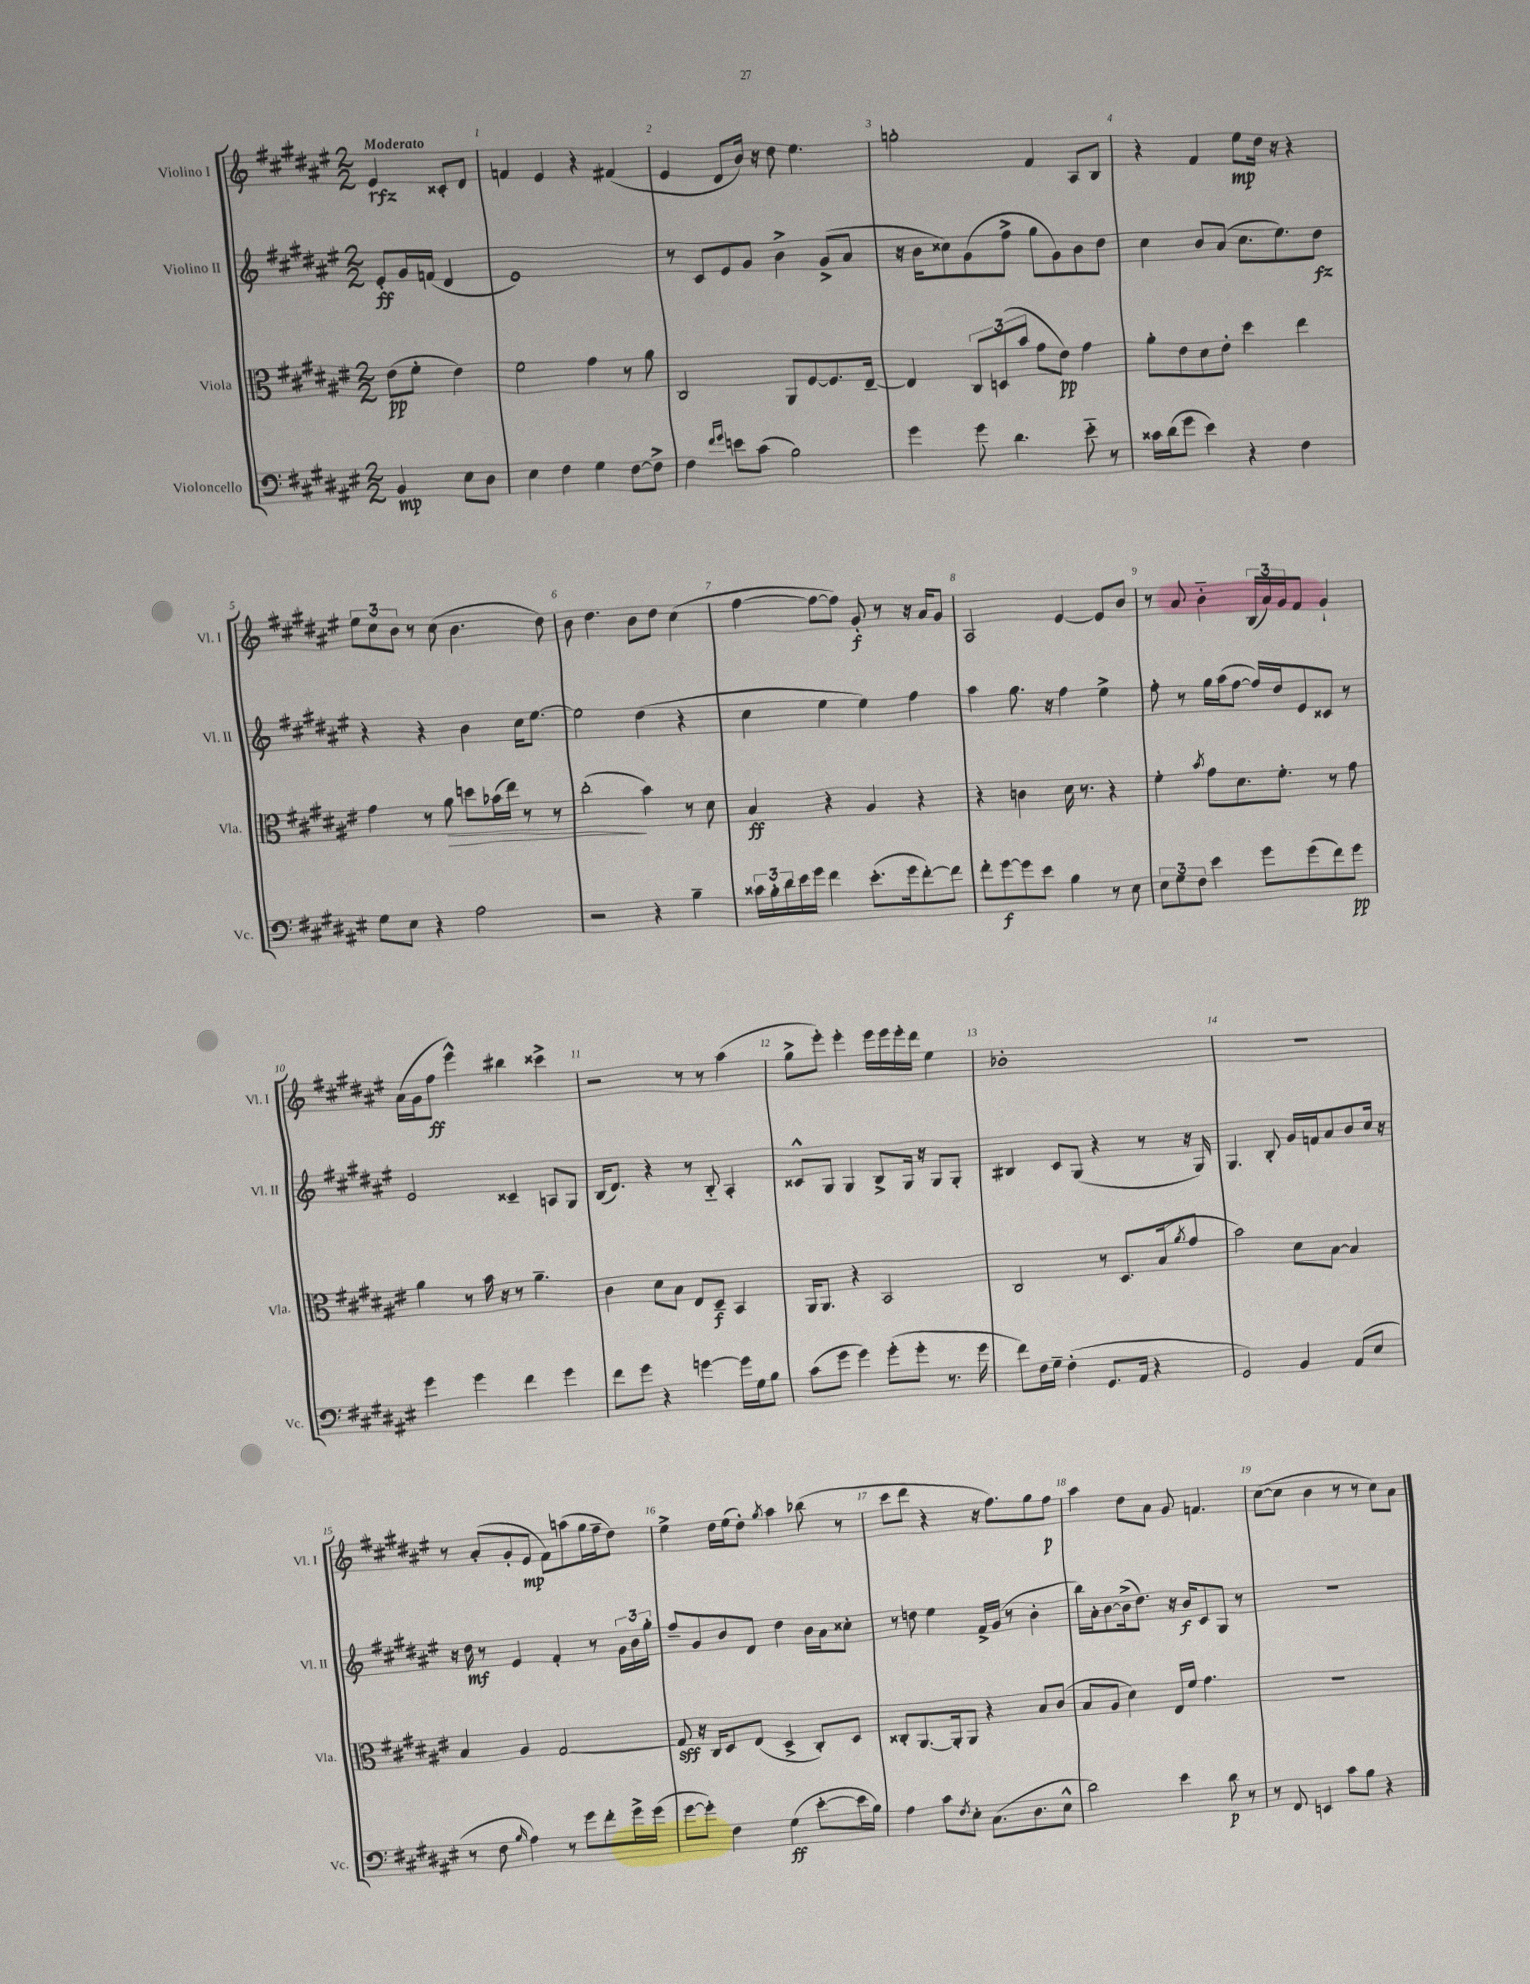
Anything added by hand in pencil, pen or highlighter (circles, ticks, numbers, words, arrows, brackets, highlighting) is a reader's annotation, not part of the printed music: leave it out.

**kern	**dynam	**kern	**dynam	**kern	**dynam	**kern	**dynam
*part4	*part4	*part3	*part3	*part2	*part2	*part1	*part1
*staff4	*staff4	*staff3	*staff3	*staff2	*staff2	*staff1	*staff1
*I"Violoncello	*	*I"Viola	*	*I"Violino II	*	*I"Violino I	*
*I'Vc.	*	*I'Vla.	*	*I'Vl. II	*	*I'Vl. I	*
*clefF4	*	*clefC3	*	*clefG2	*	*clefG2	*
*k[f#c#g#d#a#e#]	*	*k[f#c#g#d#a#e#]	*	*k[f#c#g#d#a#e#]	*	*k[f#c#g#d#a#e#]	*
*M2/2	*	*M2/2	*	*M2/2	*	*M2/2	*
=	=	=	=	=	=	=	=
!	!	!	!	!	!	!LO:TX:a:B:t=Moderato	!
4BB/	mp	(8e#\L	pp	8e#'/L	ff	4e#/	rfz
.	.	8f#'\J	.	16g#/L	.	.	.
.	.	.	.	(16fn/JJ	.	.	.
8E#\L	.	4e#\)	.	4d#/	.	8c##X'/L	.
8D#\J	.	.	.	.	.	8d#/J	.
=1	=1	=1	=1	=1	=1	=1	=1
4E#\	.	2f#\	.	1e#)	.	4fn/	.
4F#\	.	.	.	.	.	4e#/	.
4G#\	.	4g#\	.	.	.	4r	.
[8F#\L	.	8r	.	.	.	(4f#X/	.
8F#^\J]	.	8a#\	.	.	.	.	.
=2	=2	=2	=2	=2	=2	=2	=2
4F#\	.	2C#/	.	8r	.	4e#/	.
.	.	.	.	8c#/L	.	.	.
16qqf#/LL	.	.	.	.	.	.	.
16qqg#/JJ	.	.	.	.	.	.	.
8en\L	.	.	.	8e#/	.	8d#/L	.
(8c#\J	.	.	.	8g#/J	.	16b/Jk)	.
.	.	.	.	.	.	16r	.
2B\)	.	8AA#/L	.	4b^\	.	8dd#\	.
.	.	[8F#/	.	.	.	4.ee#\	.
.	.	8.F#/]	.	(8g#^/L	.	.	.
.	.	.	.	8a#/J	.	.	.
.	.	[16E#~/Jk	.	.	.	.	.
=3	=3	=3	=3	=3	=3	=3	=3
4g#\	.	4E#/]	.	16r	.	2ggn'\	.
.	.	.	.	16b\KL	.	.	.
.	.	.	.	8cc##X\)	.	.	.
8g#\	.	12C#/L	.	(8g#\	.	.	.
.	.	(12Dn/	.	.	.	.	.
4.d#\	.	.	.	8ff#^\J	.	.	.
.	.	12b/J	.	.	.	.	.
.	.	8g#\L	.	8gg#\L	.	4f#/	.
.	.	8e#\J)	pp	8g#\)	.	.	.
8e#\	.	4g#\	.	8b\	.	8A#/L	.
8r	.	.	.	8dd#\J	.	8B/J	.
=4	=4	=4	=4	=4	=4	=4	=4
16c##X\LL	.	8a#'\L	.	4cc#\	.	4r	.
(16d#\J	.	.	.	.	.	.	.
8g#\J	.	8e#\	.	.	.	.	.
4e#\)	.	8d#\	.	8b/L	.	4f#/	.
.	.	8e#'\J	.	(8a#/J	.	.	.
4r	.	4dd#\	.	8.cc#\L	.	8ee#\L	mp
.	.	.	.	.	.	16dd#\Jk	.
.	.	.	.	8.ee#\)	.	16r	.
4F#\	.	4ee#\	.	.	.	4r	.
.	.	.	.	8dd#\J	fz	.	.
!!LO:LB:g=z
=5	=5	=5	=5	=5	=5	=5	=5
8G#\L	.	4g#\	.	4r	.	12ee#\L	.
.	.	.	.	.	.	12cc#\	.
8E#\J	.	.	.	.	.	.	.
.	.	.	.	.	.	12b\J	.
4r	.	8r	.	4r	.	8r	.
!	!	!	!LO:HP:b	!	!	!	!
.	.	8a#\	>	.	.	(8cc#\	.
2A#\	.	8ddn\L	.	4b\	.	4.b\	.
.	.	(16b-X\L	.	.	.	.	.
.	.	16ee#\JJ)	.	.	.	.	.
.	.	8r	.	16cc#\KL	.	.	.
.	.	.	.	[8.ee#\J	.	.	.
.	.	8r	.	.	.	8dd#\)	.
=6	=6	=6	=6	=6	=6	=6	=6
2r	.	(2cc#'\	.	2ee#\]	.	8b\	.
.	.	.	.	.	.	4.dd#\	.
4r	.	4b\)	]	(4dd#\	.	8b\L	.
.	.	.	.	.	.	8dd#\J	.
4B~\	.	8r	.	4r	.	(4cc#\	.
.	.	8d#\	.	.	.	.	.
=7	=7	=7	=7	=7	=7	=7	=7
24c##X\LL	.	4B/	ff	4cc#\	.	[4ff#\	.
24B'\	.	.	.	.	.	.	.
24d#\	.	.	.	.	.	.	.
16e#\	.	.	.	.	.	.	.
16g#\JJ	.	.	.	.	.	.	.
4f#\	.	4r	.	4ee#\	.	8ff#\L_	.
.	.	.	.	.	.	8ff#\J])	.
(8.e#'\L	.	4A#/	.	4ee#\)	.	8g#'/	f
.	.	.	.	.	.	8r	.
16g#\k	.	.	.	.	.	.	.
[8f#'\)	.	4r	.	4ff#\	.	16r	.
.	.	.	.	.	.	16a#/KL	.
8f#\J]	.	.	.	.	.	8g#/J	.
=8	=8	=8	=8	=8	=8	=8	=8
8f#'\L	.	4r	.	4aa#\	.	2A#/	.
[8g#\	f	.	.	.	.	.	.
8g#\]	.	4cn\	.	8.gg#\	.	.	.
8e#\J	.	.	.	.	.	.	.
.	.	.	.	16r	.	.	.
4B\	.	16d#\	.	4ff#\	.	[4e#/	.
.	.	8.r	.	.	.	.	.
8r	.	4r	.	4ee#^\	.	8e#/L]	.
8E#\	.	.	.	.	.	8b/J	.
=9	=9	=9	=9	=9	=9	=9	=9
12E#\L	.	4f#'\	.	8ff#'\	.	8r	.
12G#\	.	.	.	.	.	.	.
.	.	.	.	8r	.	8a#/	.
12F#\J	.	.	.	.	.	.	.
.	.	8qb/	.	.	.	.	.
4e#\	.	8g#\L	.	16gg#\LL	.	4b\	.
.	.	.	.	(16aa#\J	.	.	.
.	.	8.d#\	.	[8ff#\J	.	.	.
8g#\L	.	.	.	16ff#/LL])	.	(24B/LL	.
.	.	.	.	.	.	24a#/)	.
.	.	8.f#'\J	.	16dd#/J	.	.	.
.	.	.	.	.	.	24g#/J	.
(8g#\	.	.	.	8e#/	.	8f#/J	.
8f#\)	.	8r	.	8c##X/J	.	4g#`/	.
8g#\J	pp	8g#\	.	8r	.	.	.
!!LO:LB:g=z
=10	=10	=10	=10	=10	=10	=10	=10
4g#\	.	4a#\	.	2e#/	.	(16a#\LL	.
.	.	.	.	.	.	16g#\J	.
.	.	.	.	.	.	8ff#\J	ff
4g#\	.	8r	.	.	.	4eee#^^\)	.
.	.	16b\	.	.	.	.	.
.	.	16r	.	.	.	.	.
4f#\	.	8r	.	4c##X~/	.	4bb#X\	.
.	.	4.a#~\	.	.	.	.	.
4g#\	.	.	.	8An/L	.	4ccc##X^\	.
.	.	.	.	8G#/J	.	.	.
=11	=11	=11	=11	=11	=11	=11	=11
8f#\L	.	4c#\	.	(16B/KL	.	2r	.
.	.	.	.	8.d#/J)	.	.	.
8g#\J	.	.	.	.	.	.	.
4r	.	8d#\L	.	4r	.	.	.
.	.	8B\J	.	.	.	.	.
[4gn\	.	8E#/L	.	8r	.	8r	.
.	.	8D#~/J	f	8B/	.	8r	.
16g\LL]	.	4BB/	.	4A#'/	.	(4aa#\	.
16G#\J	.	.	.	.	.	.	.
8B\J	.	.	.	.	.	.	.
=12	=12	=12	=12	=12	=12	=12	=12
(8c#\L	.	16AA#/KL	.	8c##X^^/L	.	8gg#^\L	.
.	.	8.AA#/J	.	.	.	.	.
8g#\J	.	.	.	8G#/J	.	8eee#'\J)	.
4g#\)	.	4r	.	4G#/	.	4eee#'\	.
(8g#'\L	.	2BB/	.	8B^/L	.	16eee#\LL	.
.	.	.	.	.	.	16eee#\	.
8g#'\J	.	.	.	16G#/Jk	.	16eee#'\	.
.	.	.	.	16r	.	16ddd#\JJ	.
8.r	.	.	.	8G#/L	.	4ee#\	.
.	.	.	.	8G#'/J	.	.	.
16g#\	.	.	.	.	.	.	.
=13	=13	=13	=13	=13	=13	=13	=13
8f#\L)	.	2C#/	.	4B#X/	.	1b-X'	.
16F#\L	.	.	.	.	.	.	.
16G#~\JJ	.	.	.	.	.	.	.
(4F#'\	.	.	.	8c#/L	.	.	.
.	.	.	.	(8G#/J	.	.	.
8.GG#/L	.	8r	.	4r	.	.	.
.	.	8.D#/L	.	.	.	.	.
16AA#/Jk	.	.	.	.	.	.	.
4r	.	.	.	8r	.	.	.
.	.	(16B/k	.	.	.	.	.
.	.	8qa#/	.	.	.	.	.
.	.	8g#/J	.	16r	.	.	.
.	.	.	.	16G#/)	.	.	.
=14	=14	=14	=14	=14	=14	=14	=14
2GG#/)	.	2b\)	.	4.G#/	.	1r	.
.	.	.	.	8B'/	.	.	.
4BB/	.	8d#\L	.	16g#/LL	.	.	.
.	.	.	.	16fn/J	.	.	.
.	.	[8B\J	.	8a#/	.	.	.
(8AA#/L	.	4B/]	.	8b/	.	.	.
8E#/J	.	.	.	16cc#/Jk	.	.	.
.	.	.	.	16r	.	.	.
!!LO:LB:g=z
=15	=15	=15	=15	=15	=15	=15	=15
8r	.	4B/	.	16r	.	8r	.
.	.	.	.	16dd#\	mf	.	.
8F#\	.	.	.	8r	.	(8a#'/L	.
16qqB/	.	.	.	.	.	.	.
4A#\)	.	4A#/	.	4e#/	.	8g#'/	.
.	.	.	.	.	.	8e#/J	mp
8r	.	[2G#/	.	4f#'/	.	8f#\L)	.
8g#\L	.	.	.	.	.	(8aan\	.
8f#'\	.	.	.	8r	.	16gg#\L	.
.	.	.	.	.	.	16ff#~\J	.
16g#^\L	.	.	.	24g#\LL	.	8dd#\J)	.
.	.	.	.	24b\	.	.	.
(16g#\JJ	.	.	.	.	.	.	.
.	.	.	.	24gg#'\JJ	.	.	.
=16	=16	=16	=16	=16	=16	=16	=16
[8g#\L	.	8G#/]	sff	8ff#~/L	.	4ee#^\	.
8g#'\J])	.	16r	.	8g#/	.	.	.
.	.	16C#/KL	.	.	.	.	.
4F#\	.	8D#/	.	8b/	.	16dd#\LL	.
.	.	.	.	.	.	(16ee#\J	.
.	.	(8E#/J	.	8d#/J	.	8dd#'\J)	.
.	.	.	.	.	.	8qgg#/	.
(4G#\	ff	4D#^/	.	4dd#\	.	4aa#\	.
[8e#'\L	.	8C#'/L)	.	16b\LL	.	(8bb-X\	.
.	.	.	.	16a#\J	.	.	.
16e#\L]	.	8D#/J	.	8cc##X'\J	.	8r	.
16B\JJ)	.	.	.	.	.	.	.
=17	=17	=17	=17	=17	=17	=17	=17
4A#\	.	8C##X'/L	.	8r	.	8ccc#\L	.
.	.	[8.AA#/	.	8ddn\	.	8ddd#\J	.
8c#\L	.	.	.	4ee#\	.	4r	.
.	.	16AA#'/k]	.	.	.	.	.
8qF#/	.	.	.	.	.	.	.
8E#'\J	.	8AA#/J	.	.	.	.	.
(8.C#\L	.	4r	.	16f#^/LL	.	16r	.
.	.	.	.	(16g#/JJ	.	8.ff#\L)	.
.	.	.	.	8r	.	.	.
8.D#\	.	.	.	.	.	.	.
.	.	8B/L	.	4b'\	.	8gg#\	.
8E#^^\J	.	(8c#/J	.	.	.	8ff#\J	p
=18	=18	=18	=18	=18	=18	=18	=18
2d#\)	.	8B/L	.	16bb\LL)	.	4aa#\	.
.	.	.	.	16a#'\J	.	.	.
.	.	8A#/J	.	[8b\	.	.	.
.	.	4d#\)	.	(16b^\k]	.	8dd#\L	.
.	.	.	.	8.dd#\J)	.	.	.
.	.	.	.	.	.	8a#\J	.
4e#\	.	16E#/LL	.	16r	.	8g#/	.
.	.	16f#/JJ	.	16b/KL	f	.	.
.	.	4.g#\	.	8c#/	.	4.fn/	.
8d#\	p	.	.	8G#/J	.	.	.
8r	.	.	.	8r	.	.	.
=19	=19	=19	=19	=19	=19	=19	=19
8r	.	1r	.	1r	.	([8cc#\L	.
8FF#/	.	.	.	.	.	8cc#\J]	.
4EEn/	.	.	.	.	.	4b\	.
8c#\L	.	.	.	.	.	8r	.
8B\J	.	.	.	.	.	8r	.
4r	.	.	.	.	.	8cc#\L)	.
.	.	.	.	.	.	8a#\J	.
==	==	==	==	==	==	==	==
*-	*-	*-	*-	*-	*-	*-	*-
